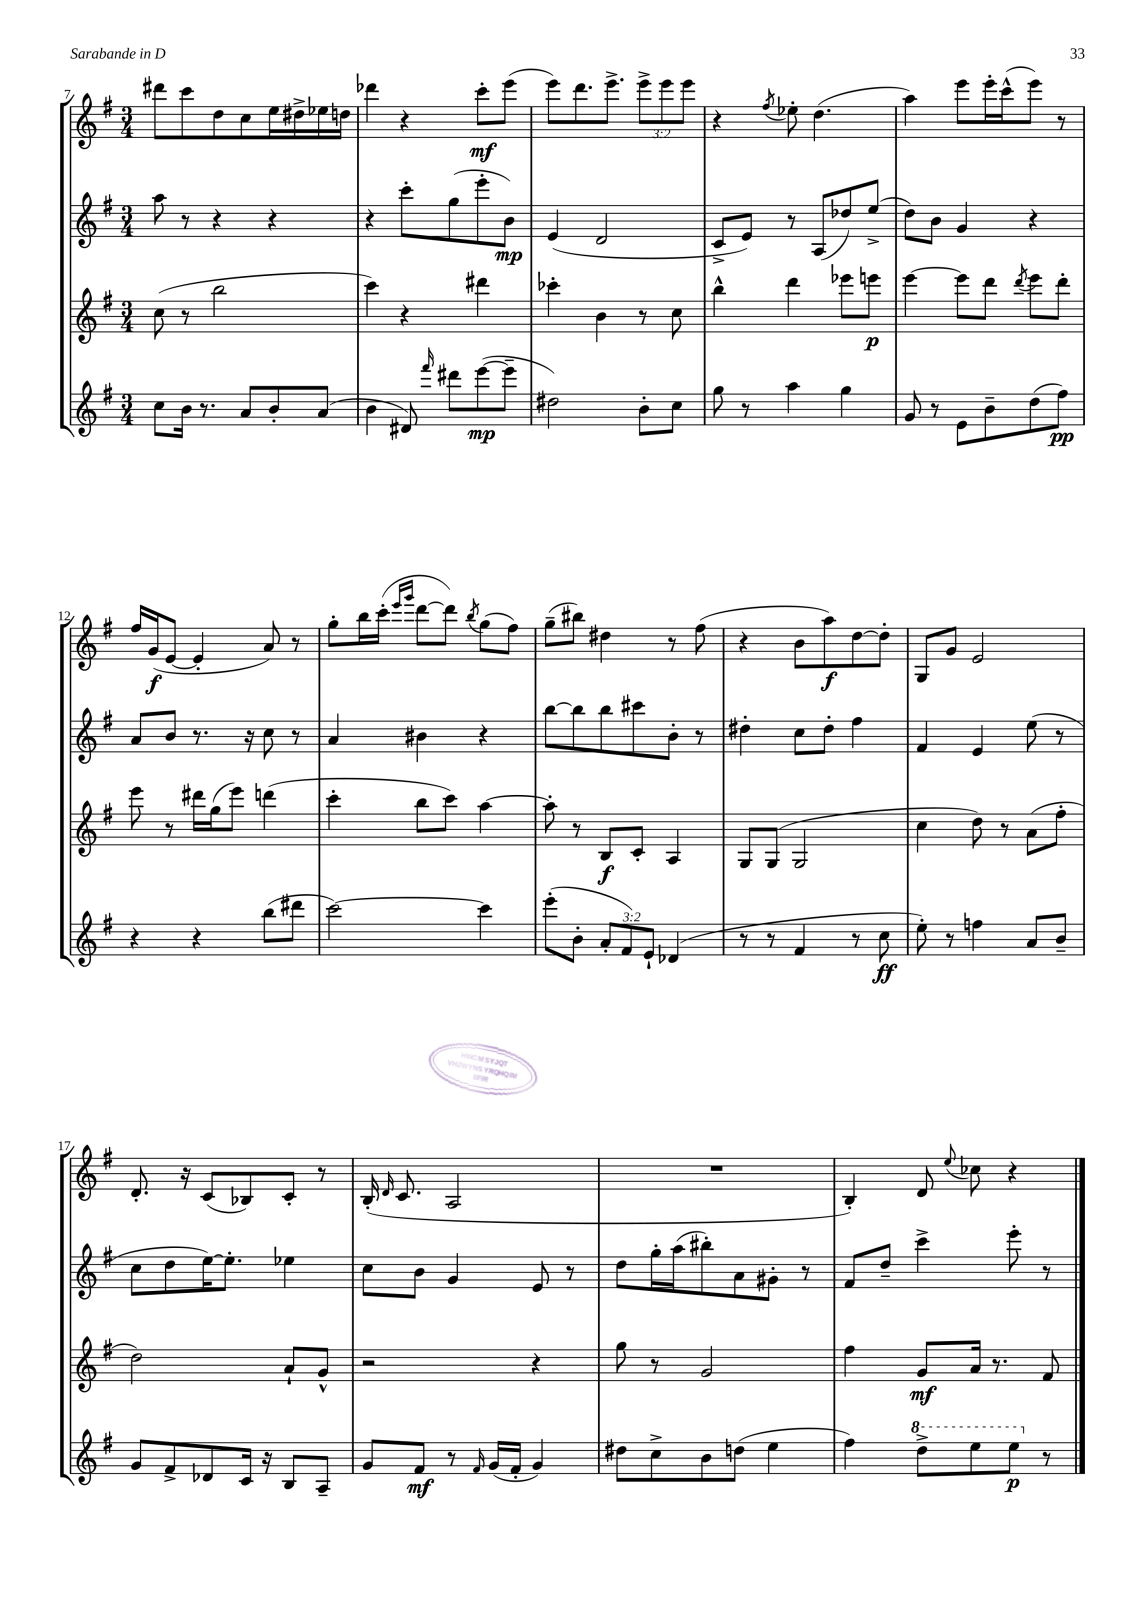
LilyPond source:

<<
\new StaffGroup <<
\new Staff = "s0" {
    \clef treble \key g \major \numericTimeSignature \time 3/4 \override Staff.TupletNumber.text = #tuplet-number::calc-fraction-text
    \autoBeamOff dis'''8[ c'''8 d''8 c''8 e''16 dis''16-> ees''16 d''16] |
    des'''4 r4 c'''8[-.\mf e'''8]( |
    e'''8[) d'''8. e'''8.]-> \tuplet 3/2 { e'''8[-> e'''8 e'''8] } |
    r4 \acciaccatura { fis''8 } ees''8-. d''4.( |
    a''4) e'''8[ e'''16-. c'''16-^( e'''8]) r8 |
    fis''16[ g'16\f( e'8]~ e'4-. a'8) r8 |
    g''8[-. b''16 c'''16]-.( \grace { e'''16[ g'''16] } d'''8[~ d'''8]) \acciaccatura { b''8 } g''8[( fis''8]) |
    g''8[--( bis''8]) dis''4 r8 fis''8( |
    r4 b'8[ a''8\f) d''8~ d''8]-. |
    g8[ g'8] e'2 |
    d'8.-. r16 c'8[( bes8) c'8]-. r8 |
    b16-.( \grace { d'16 } c'8. a2 |
    R2. |
    b4-.) d'8 \appoggiatura { e''8 } ces''8 r4 \bar "|." |
}
\new Staff = "s1" {
    \clef treble \key g \major \numericTimeSignature \time 3/4
    \autoBeamOff a''8 r8 r4 r4 |
    r4 c'''8[-. g''8( e'''8-. b'8]\mp) |
    e'4( d'2 |
    c'8[-> e'8]) r8 a8[( des''8) e''8]->( |
    d''8[) b'8] g'4 r4 |
    a'8[ b'8] r8. r16 c''8 r8 |
    a'4 bis'4 r4 |
    b''8[~ b''8 b''8 cis'''8 b'8]-. r8 |
    dis''4-. c''8[ dis''8]-. fis''4 |
    fis'4 e'4 e''8( r8 |
    c''8[ d''8 e''16~) e''8.]-. ees''4 |
    c''8[ b'8] g'4 e'8 r8 |
    d''8[ g''16-. a''16( bis''8-.) a'8 gis'8]-. r8 |
    fis'8[ d''8]-- c'''4-> e'''8-. r8 \bar "|." |
}
\new Staff = "s2" {
    \clef treble \key g \major \numericTimeSignature \time 3/4
    \autoBeamOff c''8( r8 b''2 |
    c'''4) r4 dis'''4 |
    ces'''4-. b'4 r8 c''8 |
    b''4-^ d'''4 ees'''8[ e'''8]\p |
    e'''4~ e'''8[ d'''8] \acciaccatura { d'''8 } e'''8[ d'''8]-. |
    e'''8 r8 dis'''16[ g''16( e'''8]) d'''4( |
    c'''4-. b''8[ c'''8]) a''4~ |
    a''8-. r8 b8[\f c'8]-. a4 |
    g8[ g8]( g2 |
    c''4 d''8) r8 a'8[( fis''8]-. |
    d''2) a'8[-! g'8]-^ |
    r2 r4 |
    g''8 r8 g'2 |
    fis''4 g'8[\mf a'16] r8. fis'8 \bar "|." |
}
\new Staff = "s3" {
    \clef treble \key g \major \numericTimeSignature \time 3/4 \override Staff.TupletNumber.text = #tuplet-number::calc-fraction-text
    \autoBeamOff c''8[ b'16] r8. a'8[ b'8-. a'8]( |
    b'4 dis'8) \grace { fis'''16 } dis'''8[ e'''8~\mp( e'''8]-- |
    dis''2) b'8[-. c''8] |
    g''8 r8 a''4 g''4 |
    g'8 r8 e'8[ b'8-- d''8( fis''8]\pp) |
    r4 r4 b''8[( dis'''8] |
    c'''2~) c'''4 |
    e'''8[-.( b'8]-. \tuplet 3/2 { a'8[-. fis'8) e'8]-! } des'4( |
    r8 r8 fis'4 r8 c''8\ff |
    e''8-.) r8 f''4 a'8[ b'8]-- |
    g'8[ fis'8-> des'8 c'16] r16 b8[ a8]-- |
    g'8[ fis'8]\mf r8 \grace { fis'16 } g'16[( fis'16]-. g'4) |
    dis''8[ c''8-> b'8 d''8]( e''4 |
    fis''4) \ottava #1 d'''8[-> e'''8 e'''8]\p \ottava #0 r8 \bar "|." |
}
>>
>>
\layout { \context { \Score currentBarNumber = #7 } }
